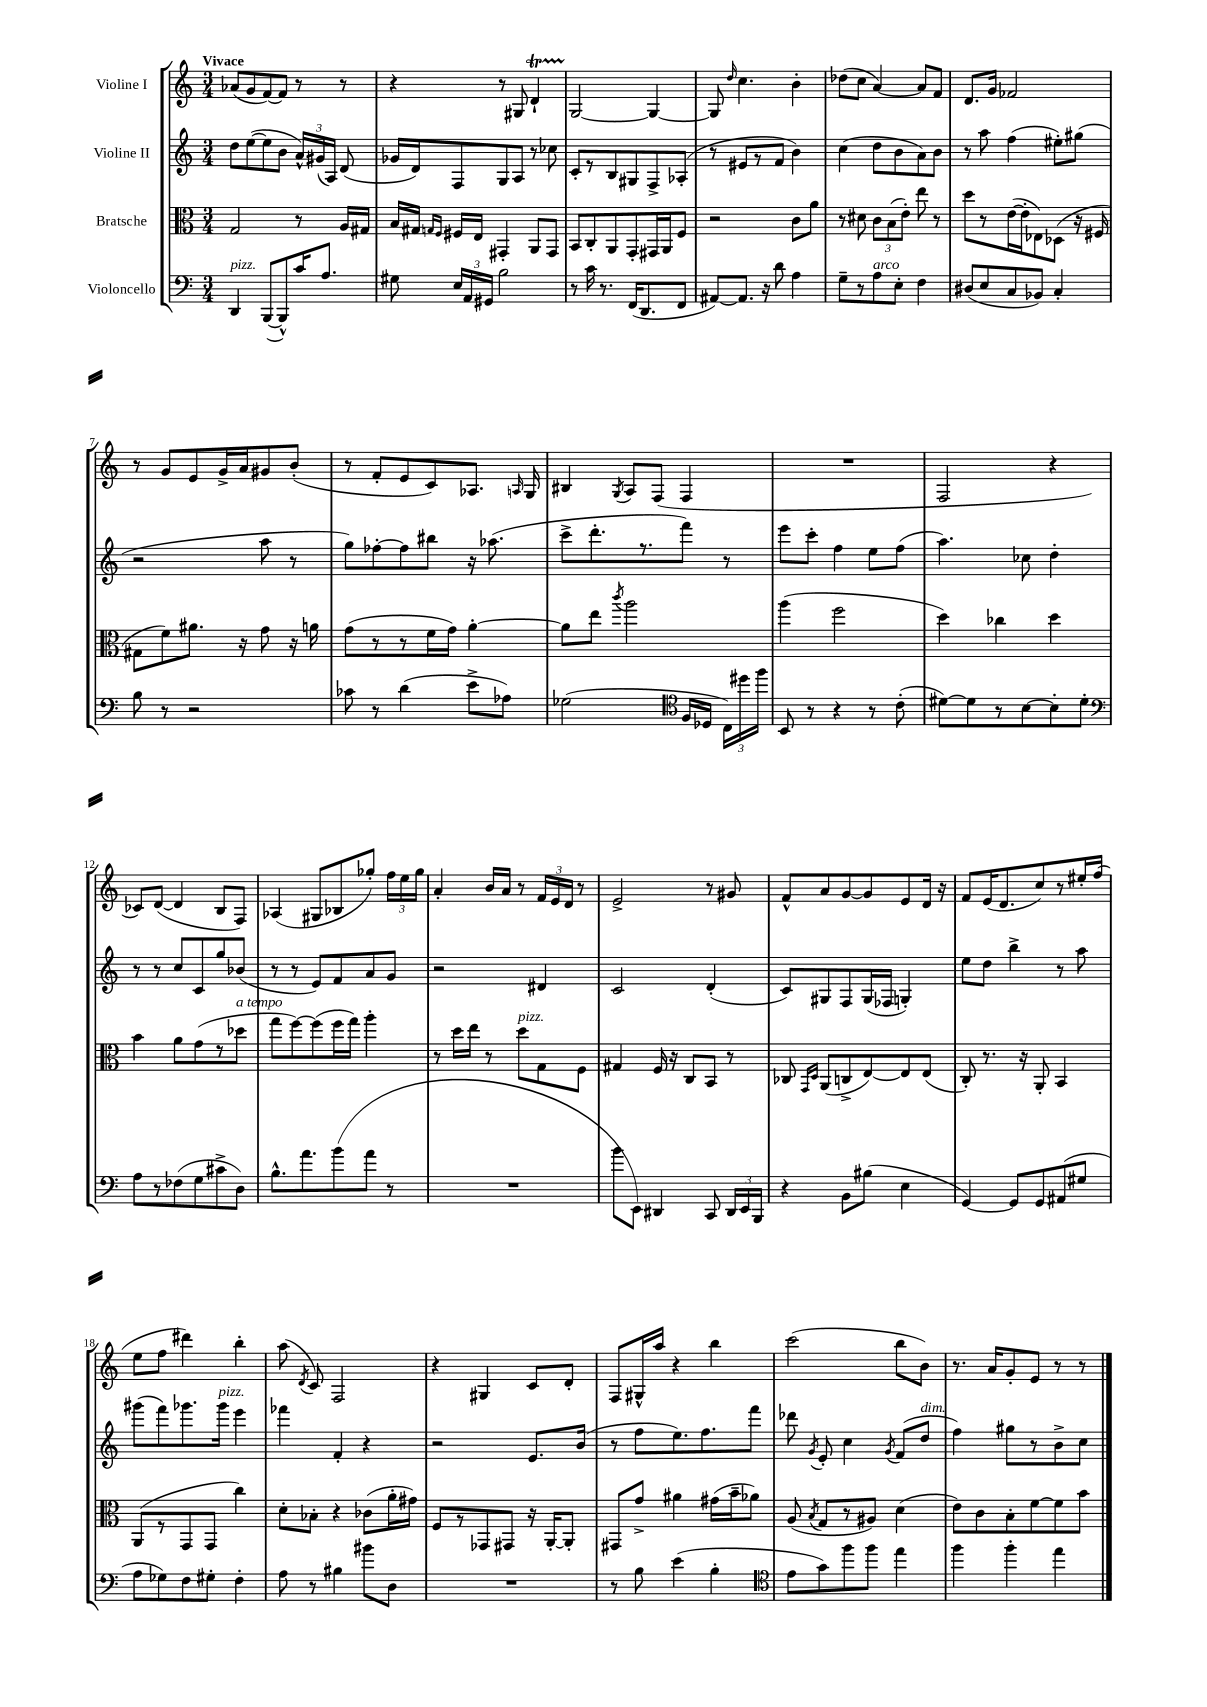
<<
\new StaffGroup <<
\new Staff = "s0" \with { instrumentName = "Violine I" } {
    \clef treble \key c \major \numericTimeSignature \time 3/4 \tempo "Vivace"
    \autoBeamOff aes'8[( g'8 f'8~) f'8] r8 r8 |
    r4 r8 gis8 d'4-!\startTrillSpan |
    g2~\stopTrillSpan g4~ |
    g8 \grace { d''16 } c''4. b'4-. |
    des''8[( c''8] a'4~) a'8[ f'8] |
    d'8.[ g'16] fes'2 |
    r8 g'8[ e'8 g'16-> a'16 gis'8 b'8]-.( |
    r8 f'8[-. e'8 c'8) aes8.] \grace { a16 } g16 |
    bis4 \acciaccatura { g8 } a8[ f8]( f4 |
    R2. |
    f2 r4 |
    ces'8[) d'8]~( d'4 b8[ f8]) |
    aes4( gis8[ bes8 ges''8]-.) \tuplet 3/2 { f''16[ e''16 ges''16] } |
    a'4-. b'16[ a'16] r8 \tuplet 3/2 { f'16[ e'16 d'16] } r8 |
    e'2-> r8 gis'8 |
    f'8[-^ a'8 g'8~ g'8 e'8 d'16] r16 |
    f'8[ e'16( d'8. c''8) r8 eis''16-. f''16]( |
    e''8[ f''8] dis'''4) b''4-. |
    a''8( \acciaccatura { d'8 } c'8) f2 |
    r4 gis4 c'8[ d'8]-. |
    f8[ gis16-^ a''16] r4 b''4 |
    c'''2( b''8[ b'8]) |
    r8. a'16[ g'8-. e'8] r8 r8 \bar "|." |
}
\new Staff = "s1" \with { instrumentName = "Violine II" } {
    \clef treble \key c \major \numericTimeSignature \time 3/4
    \autoBeamOff d''8[ e''8~( e''8 b'8] \tuplet 3/2 { a'16[-^) gis'16( a16]) } d'8( |
    ges'16[ d'16) f8 g8 a8] r8 ces''8 |
    c'8[-. r8 b8 gis8 f8-> aes8]-.( |
    r8 eis'8[ r8 f'8] b'4) |
    c''4( d''8[ b'8 a'8) b'8] |
    r8 a''8 f''4( eis''8[-.) gis''8]( |
    r2 a''8 r8 |
    g''8[) fes''8~-. fes''8 bis''8] r16 aes''8.( |
    c'''8[-> d'''8.-. r8. f'''8]) r8 |
    e'''8[ c'''8]-. f''4 e''8[ f''8]( |
    a''4.) ces''8 d''4-. |
    r8 r8 c''8[ c'8 g''8 bes'8]( |
    r8 r8 e'8[) f'8 a'8 g'8] |
    r2 dis'4 |
    c'2 d'4-.( |
    c'8[) gis8 f8 gis16( fes16] g4-.) |
    e''8[ d''8] b''4-> r8 a''8 |
    gis'''8[( f'''8) ges'''8. ges'''16]^\markup { \italic "pizz." } e'''4 |
    fes'''4 f'4-. r4 |
    r2 e'8.[ b'16]( |
    r8 f''8[ e''8.) f''8. f'''8] |
    des'''8 \acciaccatura { g'8 } e'8-. c''4 \acciaccatura { g'8 } f'8[( d''8]^\markup { \italic "dim." } |
    f''4) gis''8[ r8 b'8-> c''8] \bar "|." |
}
\new Staff = "s2" \with { instrumentName = "Bratsche" } {
    \clef alto \key c \major \numericTimeSignature \time 3/4
    \autoBeamOff g2 r8 a16[ gis16] |
    b16[ gis16] \grace { g16[ f16] } fis16[ e16] gis,4-. a,8[ gis,8] |
    b,8[ c8-. a,8 g,8-. gis,16 a,16 f8] |
    r2 c'8[ a'8] |
    r8 dis'8 \tuplet 3/2 { c'8[ b8( e'8]-.) } e''8 r8 |
    d''8[ r8 e'16~( e'16-. ees8) des8]( r16 fis16 |
    gis8[ f'8) ais'8.] r16 g'8 r16 a'16 |
    g'8[( r8 r8 f'16 g'16]) a'4~-. |
    a'8[ e''8] \acciaccatura { c'''8 } a''2 |
    a''4( f''2 |
    d''4) ces''4 d''4 |
    b'4 a'8[ g'8( r8 des''8]^\markup { \italic "a tempo" } |
    g''8[ f''8~) f''8( f''16 g''16]) a''4-. |
    r8 d''16[ e''16] r8 d''8[^\markup { \italic "pizz." } g8 f8] |
    gis4 f16 r16 c8[ b,8] r8 |
    ces8 \grace { g,16[ d16] } a,8[( c8-> e8~) e8 e8]( |
    c8-.) r8. r16 a,8-. b,4 |
    a,8[( r8 g,8 g,8] c''4) |
    d'8[-. bes8]-. r4 ces'8[( a'16-. gis'16]) |
    f8[ r8 ges,8 gis,8] r16 a,16[~-. a,8]-. |
    gis,8[ g'8]-> ais'4 gis'16[( b'16-- aes'8]) |
    a8( \acciaccatura { b8 } g8[ r8 ais8]) d'4( |
    e'8[) c'8 b8-. f'8~ f'8 b'8] \bar "|." |
}
\new Staff = "s3" \with { instrumentName = "Violoncello" } {
    \clef bass \key c \major \numericTimeSignature \time 3/4
    \autoBeamOff d,4^\markup { \italic "pizz." } b,,8[~( b,,8-^) c'16 a8.] |
    gis8 \tuplet 3/2 { e16[ a,16 gis,16] } b2 |
    r8 c'16 r8. f,16[( d,8. f,8] |
    ais,8[~) ais,8.] r16 d'8 a4 |
    g8[-- r8 a8^\markup { \italic "arco" } e8]-. f4 |
    dis8[( e8 c8 bes,8]) c4-. |
    b8 r8 r2 |
    ces'8 r8 d'4( e'8[-> aes8]) |
    ges2( \clef tenor f16[ des16] \tuplet 3/2 { c16[) dis''16 f''16] } |
    b,8 r8 r4 r8 c'8-.( |
    dis'8[~) dis'8 r8 b8~ b8-. dis'8]-. |
    \clef bass a8[ r8 fes8( g8 cis'8-> d8]) |
    b8.[-^ a'8. b'8( a'8] r8 |
    R2. |
    b'8[ e,8]) dis,4 c,8 \tuplet 3/2 { dis,16[ e,16 b,,16] } |
    r4 b,8[ bis8]( e4 |
    g,4~) g,8[ g,8 ais,8( gis8] |
    a8[ ges8) f8 gis8]-. f4-. |
    a8 r8 bis4 bis'8[ d8] |
    R2. |
    r8 b8 e'4( b4-. |
    \clef tenor e'8[ g'8) f''8 f''8] e''4 |
    f''4 f''4-. e''4 \bar "|." |
}
>>
>>
